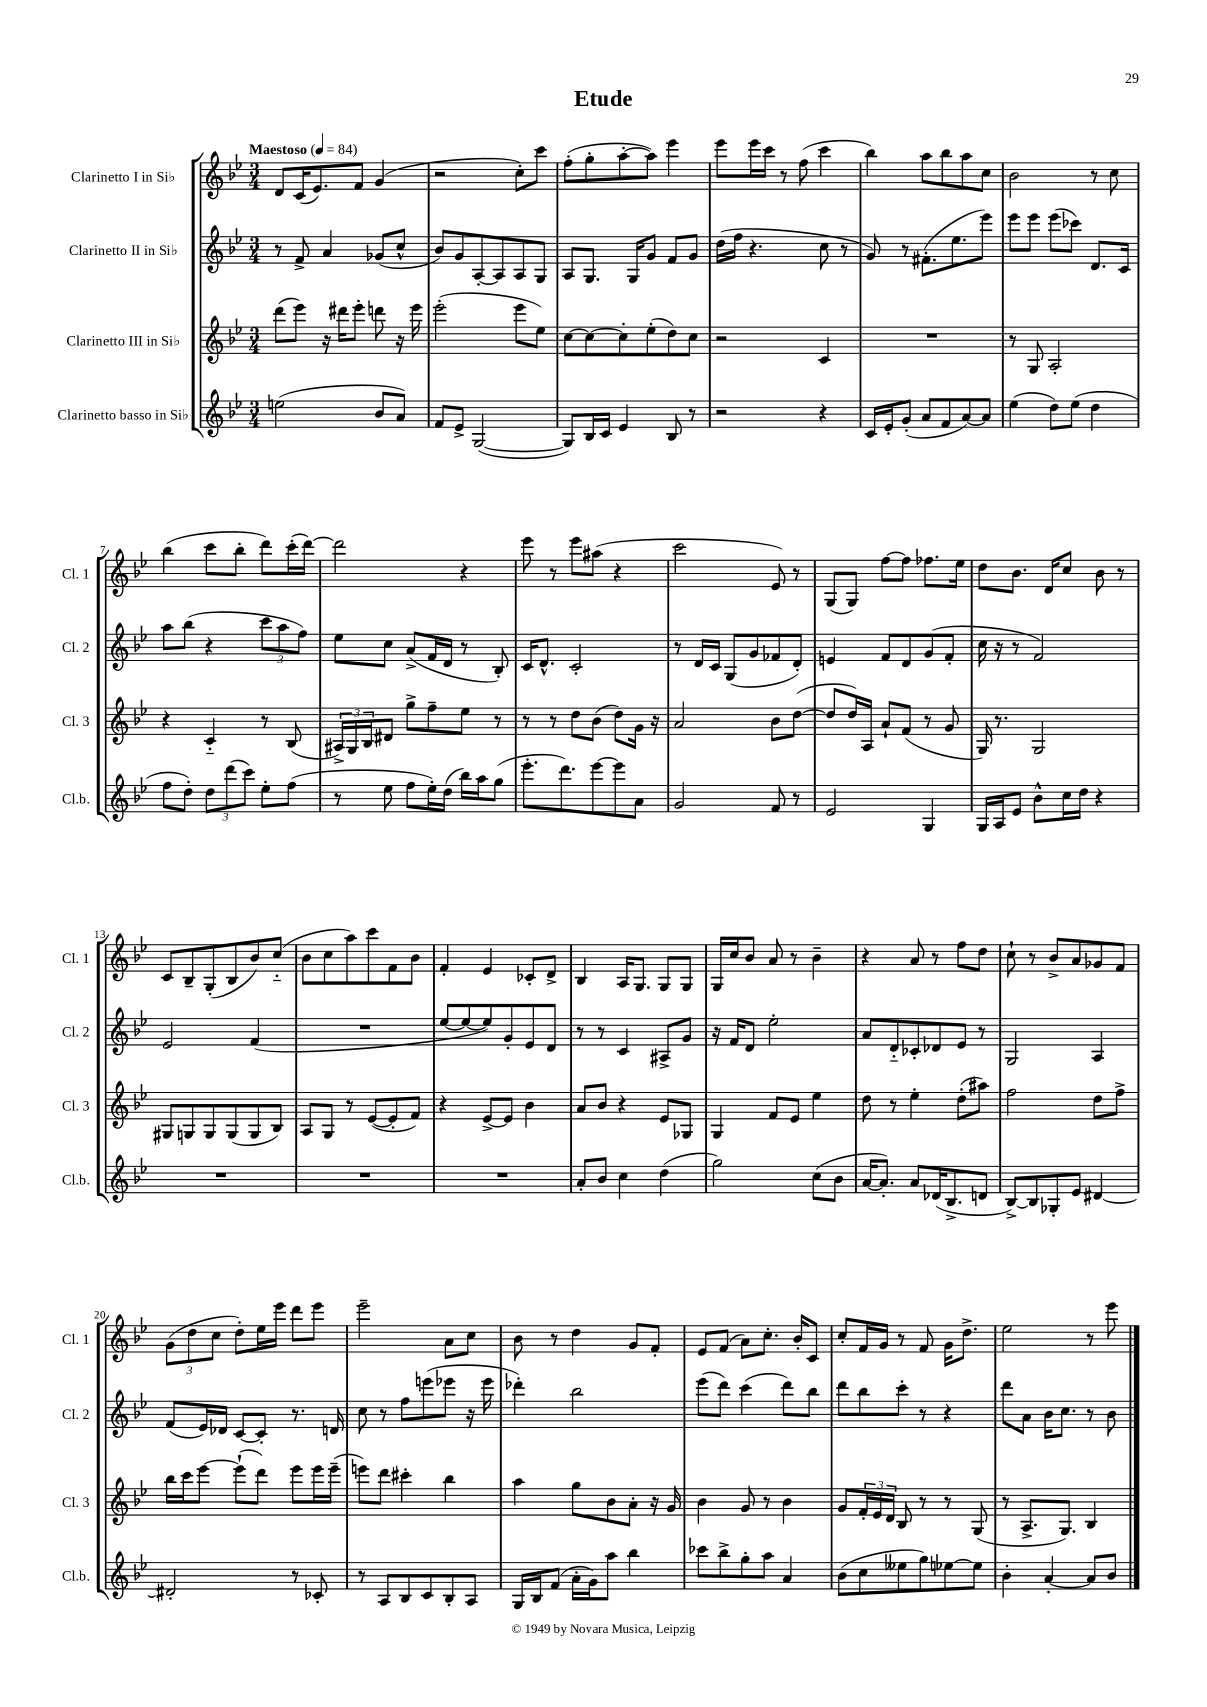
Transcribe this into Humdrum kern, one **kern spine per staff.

**kern	**kern	**kern	**kern
*part4	*part3	*part2	*part1
*staff4	*staff3	*staff2	*staff1
*I"Clarinetto basso in Si♭	*I"Clarinetto III in Si♭	*I"Clarinetto II in Si♭	*I"Clarinetto I in Si♭
*I'Cl.b.	*I'Cl. 3	*I'Cl. 2	*I'Cl. 1
*clefG2	*clefG2	*clefG2	*clefG2
*k[b-e-]	*k[b-e-]	*k[b-e-]	*k[b-e-]
*M3/4	*M3/4	*M3/4	*M3/4
*MM84	*MM84	*MM84	*MM84
=1	=1	=1	=1
!	!	!	!LO:TX:a:B:t=Maestoso
(2een\	(8ddd\L	8r	8d/L
.	8eee-\J)	8f^/	(16c/K
.	.	.	8.e-/)
.	16r	4a/	.
.	16ddd#X\KL	.	.
.	8eee-'\J	.	8f/J
8b-/L	8dddn\	(8g-X/L	(4g/
8a/J)	16r	8cc^^/J	.
.	16eee-\	.	.
=2	=2	=2	=2
8f/L	(2eee-'\	8b-/L)	2r
8e-^/J	.	8g/	.
([2G/	.	[8A'/	.
.	.	8A/]	.
.	8eee-\L	8A/	8cc'\L)
.	8ee-\J)	8G/J	8ccc\J
=3	=3	=3	=3
8G/L])	[8cc\L	8A/L	(8ff'\L
16B-/L	8cc\_	8.G/J	8gg'\
16c/JJ	.	.	.
4e-/	8cc'\]	.	[8aa'\
.	.	16G/KL	.
.	(8ee-'\	8g/J	8aa\J])
8B-/	8dd\)	8f/L	4eee-\
8r	8cc\J	8g/J	.
=4	=4	=4	=4
2r	2r	(16dd\LL	8eee-\L
.	.	16ff\JJ	.
.	.	4.r	16eee-\L
.	.	.	16ccc\JJ
.	.	.	8r
.	.	.	(8ff\
4r	4c/	8cc\	4ccc\
.	.	8r	.
=5	=5	=5	=5
16c/LL	2.r	8g/)	4bb-\)
16e-'/J	.	.	.
(8g'/J	.	8r	.
8a/L	.	(8.f#X'\L	8aa\L
8f/	.	.	8bb-\
.	.	8.ee-\	.
[8a/)	.	.	8aa\
8a/J]	.	8eee-\J)	8cc\J
=6	=6	=6	=6
(4ee-\	8r	8eee-\L	2b-\
.	8G/	8eee-\J	.
8dd\L)	2A'/	(8eee-\L	.
(8ee-\J	.	8ccc-X\J)	.
4dd\	.	8.d/L	8r
.	.	.	8cc\
.	.	16c/Jk	.
!!LO:LB:g=z
=7	=7	=7	=7
8ff\L	4r	8aa\L	(4bb-\
8dd'\J)	.	(8bb-\J	.
12dd\L	4c/	4r	8ccc\L
(12ddd\	.	.	.
.	.	.	8bb-'\J
12ccc\J)	.	.	.
8ee-'\L	8r	12ccc\L	8ddd\L)
.	.	12aa\	.
(8ff\J	(8B-/	.	(16ccc'\L
.	.	12ff\J)	.
.	.	.	[16ddd\JJ)
=8	=8	=8	=8
8r	24A#X^/LL)	8ee-\L	2ddd\]
.	24G/	.	.
.	24B-/J	.	.
8ee-\	8d#X/J	8cc\J	.
8ff\L	8gg^\L	(8a^/L	.
16ee-'\L)	8ff~\	16f/L	.
(16dd\JJ	.	16d/JJ	.
16bb-\LL)	8ee-\J	8r	4r
16aa\J	.	.	.
(8gg\J	8r	8B-'/)	.
=9	=9	=9	=9
8.eee-'\L	8r	16c/KL	8eee-\
.	.	8.d^^/J	.
.	8r	.	8r
8.ddd\)	.	.	.
.	8dd\L	2c'/	8eee-\L
[8eee-\	(8b-\J	.	(8aa#X\J
8eee-\]	8dd\L)	.	4r
8a\J	16g\Jk	.	.
.	16r	.	.
=10	=10	=10	=10
2g/	2a/	8r	2ccc\
.	.	16d/LL	.
.	.	16c/JJ	.
.	.	(8G/L	.
.	.	8g/	.
8f/	8b-\L	8f-X/	8e-/)
8r	([8dd\J	8d'/J)	8r
=11	=11	=11	=11
2e-/	8dd/L]	4en/	(8G/L
.	16dd/L)	.	8G/J)
.	16A/JJ	.	.
.	8a`/L	8f/L	[8ff\L
.	(8f/J	8d/	8ff\J]
4G/	8r	(8g/	8.ff-X\L
.	8g/	8f'/J	.
.	.	.	16ee-\Jk
=12	=12	=12	=12
16G/LL	16G/)	16cc\	8dd\L
16A/J	8.r	16r	.
8e-/J	.	8r	8.b-\J
8b-^^\L	2G/	2f/)	.
.	.	.	16d/KL
16cc\L	.	.	8cc/J
16dd\JJ	.	.	.
4r	.	.	8b-\
.	.	.	8r
!!LO:LB:g=z
=13	=13	=13	=13
2.r	8G#X/L	2e-/	8c/L
.	8Gn/	.	8B-~/
.	8G/	.	(8G'/
.	(8G/	.	8B-/
.	8G/	(4f/	8b-/)
.	8B-/J)	.	(8cc/J
=14	=14	=14	=14
2.r	8A/L	2.r	8b-\L
.	8G/J	.	8cc\
.	8r	.	8aa\)
.	([8e-/L	.	8ccc\
.	8e-'/]	.	8f\
.	8f/J)	.	8b-\J
=15	=15	=15	=15
2.r	4r	[8ee-/L	4f'/
.	.	8ee-/_	.
.	[8e-^/L	8ee-/])	4e-/
.	8e-/J]	8g'/	.
.	4b-\	8e-/	8c-X'/L
.	.	8d/J	8d^/J
=16	=16	=16	=16
8a'/L	8a/L	8r	4B-/
8b-/J	8b-/J	8r	.
4cc\	4r	4c/	16A/KL
.	.	.	8.G/J
(4dd\	8e-/L	8A#X^/L	8G/L
.	8G-X/J	8g/J	8G/J
=17	=17	=17	=17
2gg\)	4G/	16r	16G/LL
.	.	16f/KL	16cc/J
.	.	8d/J	8b-/J
.	8f/L	2ee-'\	8a/
.	8e-/J	.	8r
(8cc\L	4ee-\	.	4b-~\
8b-\J	.	.	.
=18	=18	=18	=18
[16a/KL	8dd\	8a/L	4r
8.a'/J])	.	.	.
.	8r	8d/	.
8a/L	4ee-'\	8c-X'/	8a/
(16d-X/K	.	8d-X/	8r
8.B-^/	.	.	.
.	(8dd'\L	8e-/J	8ff\L
8dn/J	8aa#X\J)	8r	8dd\J
=19	=19	=19	=19
[8B-^/L)	2ff\	2G/	8cc`\
8B-/]	.	.	8r
8G-X'/	.	.	8b-^/L
8e-/J	.	.	8a/
[4d#X/	8dd\L	4A/	8g-X/
.	8ff^\J	.	8f/J
!!LO:LB:g=z
=20	=20	=20	=20
2d#X'/]	16bb-\LL	(8f/L	(12g\L
.	16ccc\J	.	.
.	.	.	12dd\
.	[8eee-\J	16e-/L)	.
.	.	.	12cc\J
.	.	16d-X/JJ	.
.	(8eee-`\L]	[8c/L	8dd'\L)
.	8ddd\J)	8c'/J]	16ee-\L
.	.	.	16eee-\JJ
8r	8eee-\L	8.r	8ddd\L
8c-X'/	16eee-\L	.	8eee-\J
.	(16eee-~\JJ	16dn/	.
=21	=21	=21	=21
8r	8eeen\L)	8cc\	2eee-~\
8A/L	8ddd\J	8r	.
8B-/	4ccc#X'\	8ff\L	.
8c/	.	(8eeen\	.
8B-'/	4bb-\	8eee-X\J	8a\L
8A/J	.	16r	8cc\J
.	.	16eee-\	.
=22	=22	=22	=22
16G/LL	4aa\	4ddd-X'\)	8b-\
16B-/J	.	.	.
(8f/J	.	.	8r
16a'\LL	8gg\L	2bb-\	4dd\
16g\J)	.	.	.
8aa\J	8b-\	.	.
4bb-\	8a'\J	.	8g/L
.	16r	.	8f'/J
.	16g/	.	.
=23	=23	=23	=23
8ccc-X\L	4b-\	(8eee-\L	8e-/L
8bb-^\	.	8ddd\J)	(8f/J
8gg'\	8g/	(4ccc\	8a\L)
8aa\J	8r	.	8.cc'\J
4a/	4b-\	8ddd\L)	.
.	.	.	16b-'/KL
.	.	8bb-\J	8c/J
=24	=24	=24	=24
(8b-\L	8g/L	8ddd\L	8cc'/L
8cc\	24f'/L	8bb-\	16f/L
.	24e-/	.	.
.	.	.	16g/JJ
.	24d/JJ	.	.
8ee--X\	8B-/	8ccc'\J	8r
8gg\)	8r	8r	8f/
[8ee-X\	8r	4r	16g\KL
.	.	.	8.dd^\J
8ee-\J]	(8G/	.	.
=25	=25	=25	=25
4b-'\	8r	8ddd\L	2ee-\
.	8.A^/L	8a\J	.
[4a'/	.	16b-\KL	.
.	8.G/J)	8.cc\J	.
8a/L]	4B-/	8r	8r
8b-/J	.	8b-\	8eee-\
==	==	==	==
*-	*-	*-	*-
